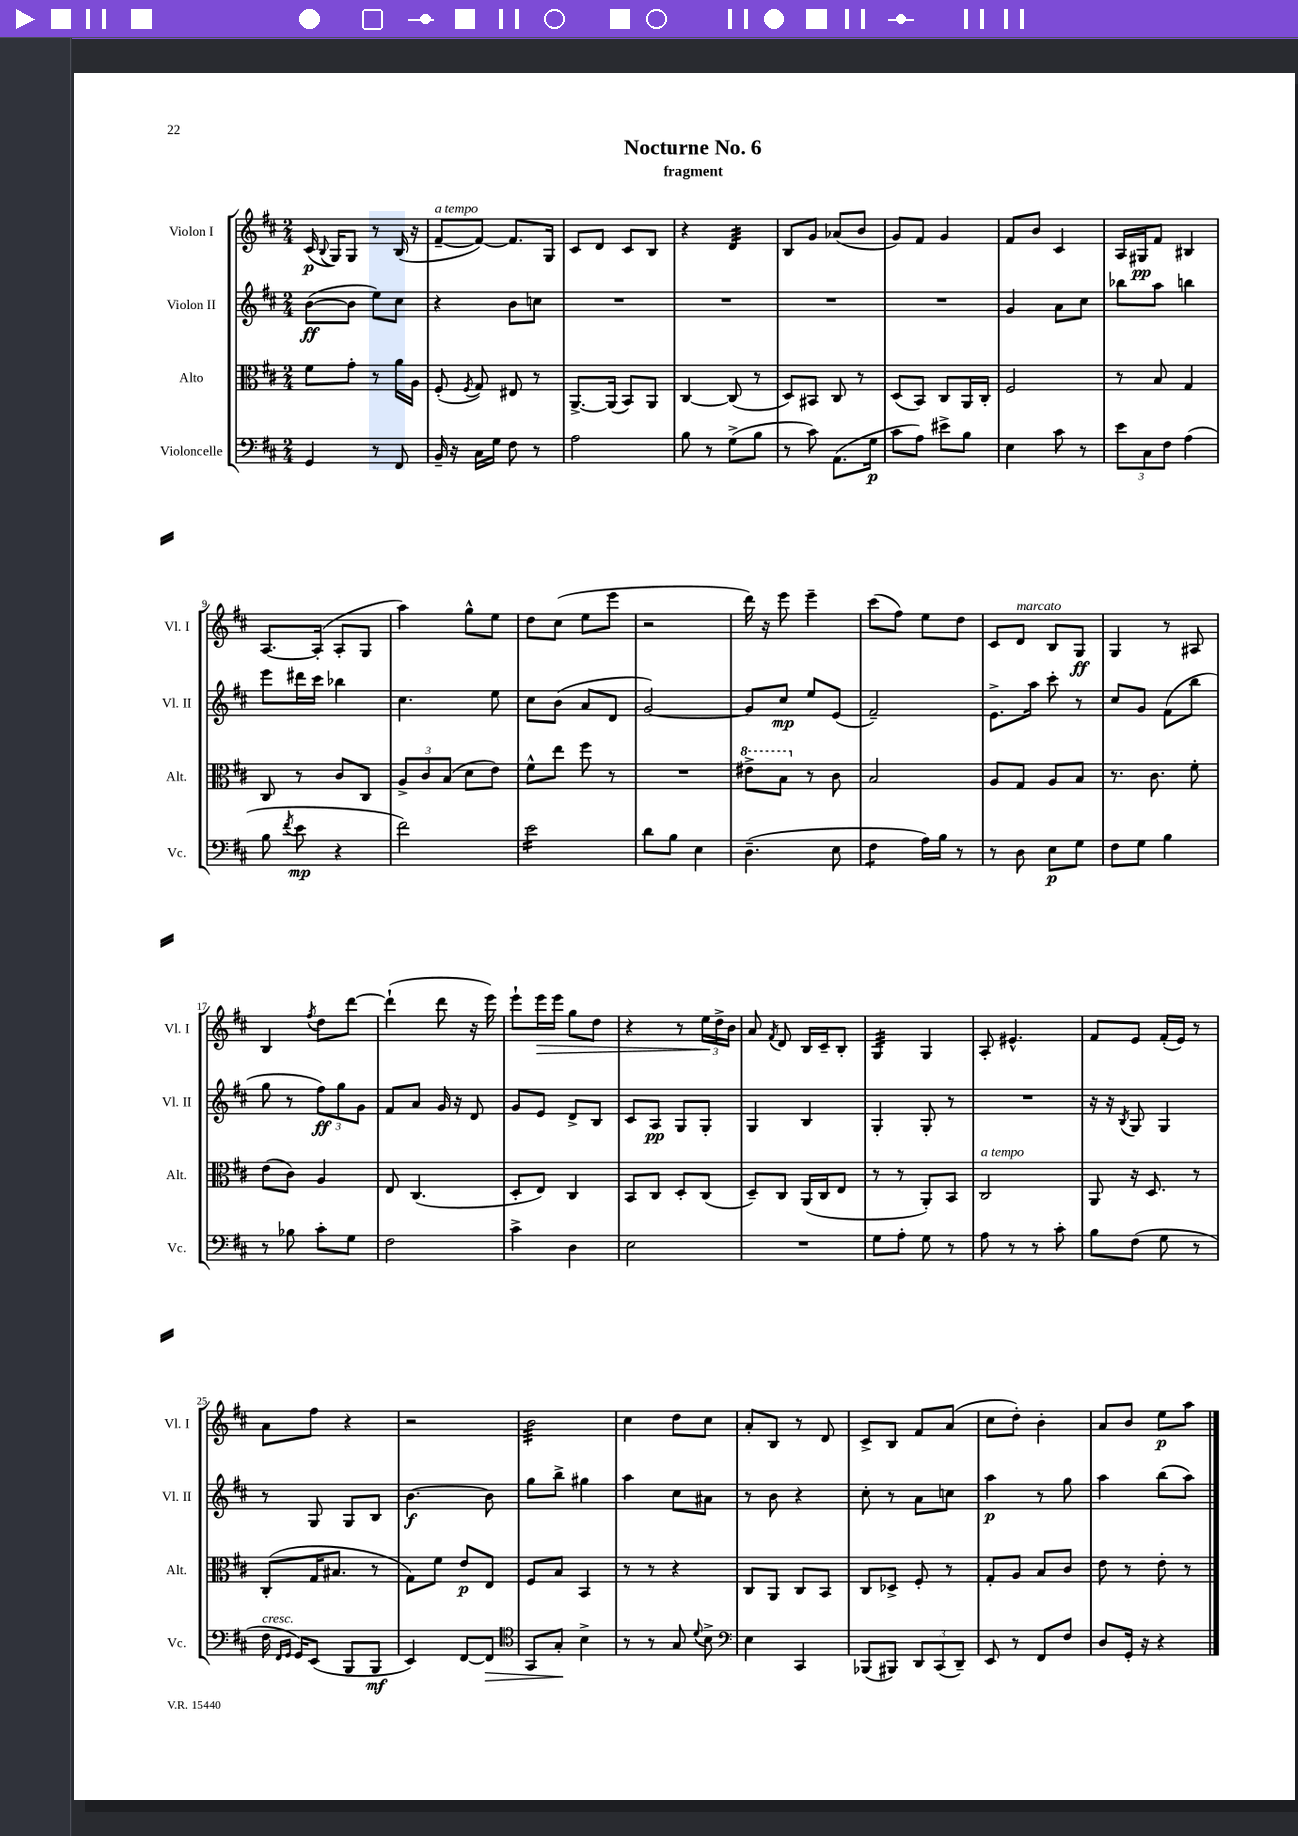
\header { title = "Nocturne No. 6" subtitle = "fragment" }
<<
\new StaffGroup <<
\new Staff = "s0" \with { instrumentName = "Violon I" shortInstrumentName = "Vl. I" } {
    \clef treble \key d \major \numericTimeSignature \time 2/4
    \autoBeamOff cis'16\p( \appoggiatura { b8 } g16[) g8] r8 b16( r16 |
    fis'8[~--^\markup { \italic "a tempo" } fis'8]~) fis'8.[ g16] |
    cis'8[ d'8] cis'8[ b8] |
    r4 d'4:32 |
    b8[ g'8] aes'8[( b'8] |
    g'8[) fis'8] g'4 |
    fis'8[ b'8] cis'4 |
    a16[ gis16\pp fis'8] bis4 |
    a8.[~ a16]-.( a8[-. g8] |
    a''4) g''8[-^ e''8] |
    d''8[ cis''8]( e''8[ e'''8] |
    r2 |
    d'''16) r16 e'''8 e'''4-- |
    cis'''8[( fis''8]) e''8[ d''8] |
    cis'8[ d'8]^\markup { \italic "marcato" } b8[ g8]\ff |
    g4 r8 ais8 |
    b4 \acciaccatura { fis''8 } d''8[ d'''8]~ |
    d'''4-!( d'''8 r16 e'''16) |
    e'''8[-! e'''16\> e'''16] g''8[ d''8] |
    r4 r8 \tuplet 3/2 { e''16[\! d''16-> b'16] } |
    a'8 \acciaccatura { fis'8 } d'8 b16[ cis'16-- b8]-. |
    g4:32 g4 |
    a8-. eis'4.-^ |
    fis'8[ e'8] fis'16[-.( e'16]) r8 |
    a'8[ fis''8] r4 |
    r2 |
    b'2:32 |
    cis''4 d''8[ cis''8] |
    a'8[-. b8] r8 d'8 |
    cis'8[-> b8] fis'8[ a'8]( |
    cis''8[ d''8]-.) b'4-. |
    a'8[ b'8] e''8[\p a''8] \bar "|." |
}
\new Staff = "s1" \with { instrumentName = "Violon II" shortInstrumentName = "Vl. II" } {
    \clef treble \key d \major \numericTimeSignature \time 2/4
    \autoBeamOff b'8[~\ff( b'8] e''8[) cis''8] |
    r4 b'8[ c''8] |
    R2 |
    R2 |
    R2 |
    R2 |
    g'4 a'8[ cis''8] |
    bes''8[ a''8] b''4 |
    e'''8[ dis'''16 cis'''16] bes''4 |
    cis''4. e''8 |
    cis''8[ b'8]( a'8[ d'8] |
    g'2~) |
    g'8[ cis''8]\mp e''8[ e'8]( |
    fis'2--) |
    e'8.[-> a''16] cis'''8-. r8 |
    cis''8[ g'8] fis'8[( b''8] |
    g''8 r8 \tuplet 3/2 { fis''8[\ff) g''8 g'8] } |
    fis'8[ a'8] g'16 r16 d'8 |
    g'8[ e'8] d'8[-> b8] |
    cis'8[ a8]\pp g8[ g8]-. |
    g4 b4 |
    g4-. g8-. r8 |
    R2 |
    r16 r16 \acciaccatura { b8 } g8 g4 |
    r8 g8 g8[ b8] |
    b'4.~\f b'8 |
    g''8[ b''8]-> gis''4 |
    a''4 cis''8[ ais'8] |
    r8 b'8 r4 |
    cis''8-. r8 a'8[ c''8] |
    a''4\p r8 g''8 |
    a''4 b''8[( a''8]) \bar "|." |
}
\new Staff = "s2" \with { instrumentName = "Alto" shortInstrumentName = "Alt." } {
    \clef alto \key d \major \numericTimeSignature \time 2/4
    \autoBeamOff fis'8[ g'8]-. r8 a'16[ a16] |
    fis8-.( \acciaccatura { fis8 } g8) eis8 r8 |
    a,8.[~-> a,16]( b,8[) a,8] |
    cis4~ cis8( r8 |
    d8[) bis,8] cis8 r8 |
    d8[( b,8]) cis8[ a,16 cis16]-. |
    fis2 |
    r8 b8 g4 |
    cis8 r8 cis'8[ cis8] |
    \tuplet 3/2 { a8[-> cis'8 b8]( } d'8[ e'8]) |
    fis'8[-^ e''8] fis''8 r8 |
    R2 |
    \ottava #1 eis''8[-> b'8] \ottava #0 r8 cis'8 |
    b2 |
    a8[ g8] a8[ b8] |
    r8. cis'8. fis'8-. |
    e'8[( cis'8]) a4 |
    e8 cis4.( |
    d8[-. e8]) cis4 |
    b,8[ cis8] d8[-. cis8]( |
    d8[--) cis8] a,16[( cis16 e8] |
    r8 r8 a,8[-.) b,8] |
    cis2^\markup { \italic "a tempo" } |
    a,8 r16 d8. r8 |
    cis8[-.( g16 bis8.] r8 |
    g8[) fis'8] e'8[\p e8] |
    fis8[ b8] b,4 |
    r8 r8 r4 |
    cis8[ a,8] cis8[ b,8] |
    cis8[ des8]-> fis8-. r8 |
    g8[-. a8] b8[ cis'8] |
    e'8 r8 e'8-. r8 \bar "|." |
}
\new Staff = "s3" \with { instrumentName = "Violoncelle" shortInstrumentName = "Vc." } {
    \clef bass \key d \major \numericTimeSignature \time 2/4
    \autoBeamOff g,4 r8 fis,8 |
    b,16-- r16 cis16[ g16] fis8 r8 |
    a2 |
    b8 r8 g8[->( b8] |
    r8 cis'8) a,8.[( g16]\p |
    cis'8[ a8]) eis'8[-> b8] |
    e4 cis'8 r8 |
    \tuplet 3/2 { e'8[ cis8 fis8] } a4( |
    b8 \acciaccatura { fis'8 } e'8\mp r4 |
    fis'2) |
    e'2:16 |
    d'8[ b8] e4 |
    d4.--( e8 |
    fis4:8 a16[) b16] r8 |
    r8 d8 e8[\p g8] |
    fis8[ g8] b4 |
    r8 bes8 cis'8[-. g8] |
    fis2 |
    cis'4-> d4 |
    e2 |
    R2 |
    g8[ a8]-. g8 r8 |
    a8 r8 r8 cis'8-. |
    b8[ fis8]( g8 r8 |
    fis16^\markup { \italic "cresc." } \grace { fis,16[ g,16] } g,16[) e,8]( b,,8[ b,,8]\mf |
    e,4) fis,8[~ fis,8]\> |
    \clef tenor g,8[ g8]-.\! b4-> |
    r8 r8 g8 \appoggiatura { d'8 } b8-> |
    \clef bass e4 cis,4 |
    bes,,8[( bis,,8]) \tuplet 3/2 { d,8[ cis,8( d,8]--) } |
    e,8 r8 fis,8[ fis8] |
    d8[ g,16]-. r16 r4 \bar "|." |
}
>>
>>
